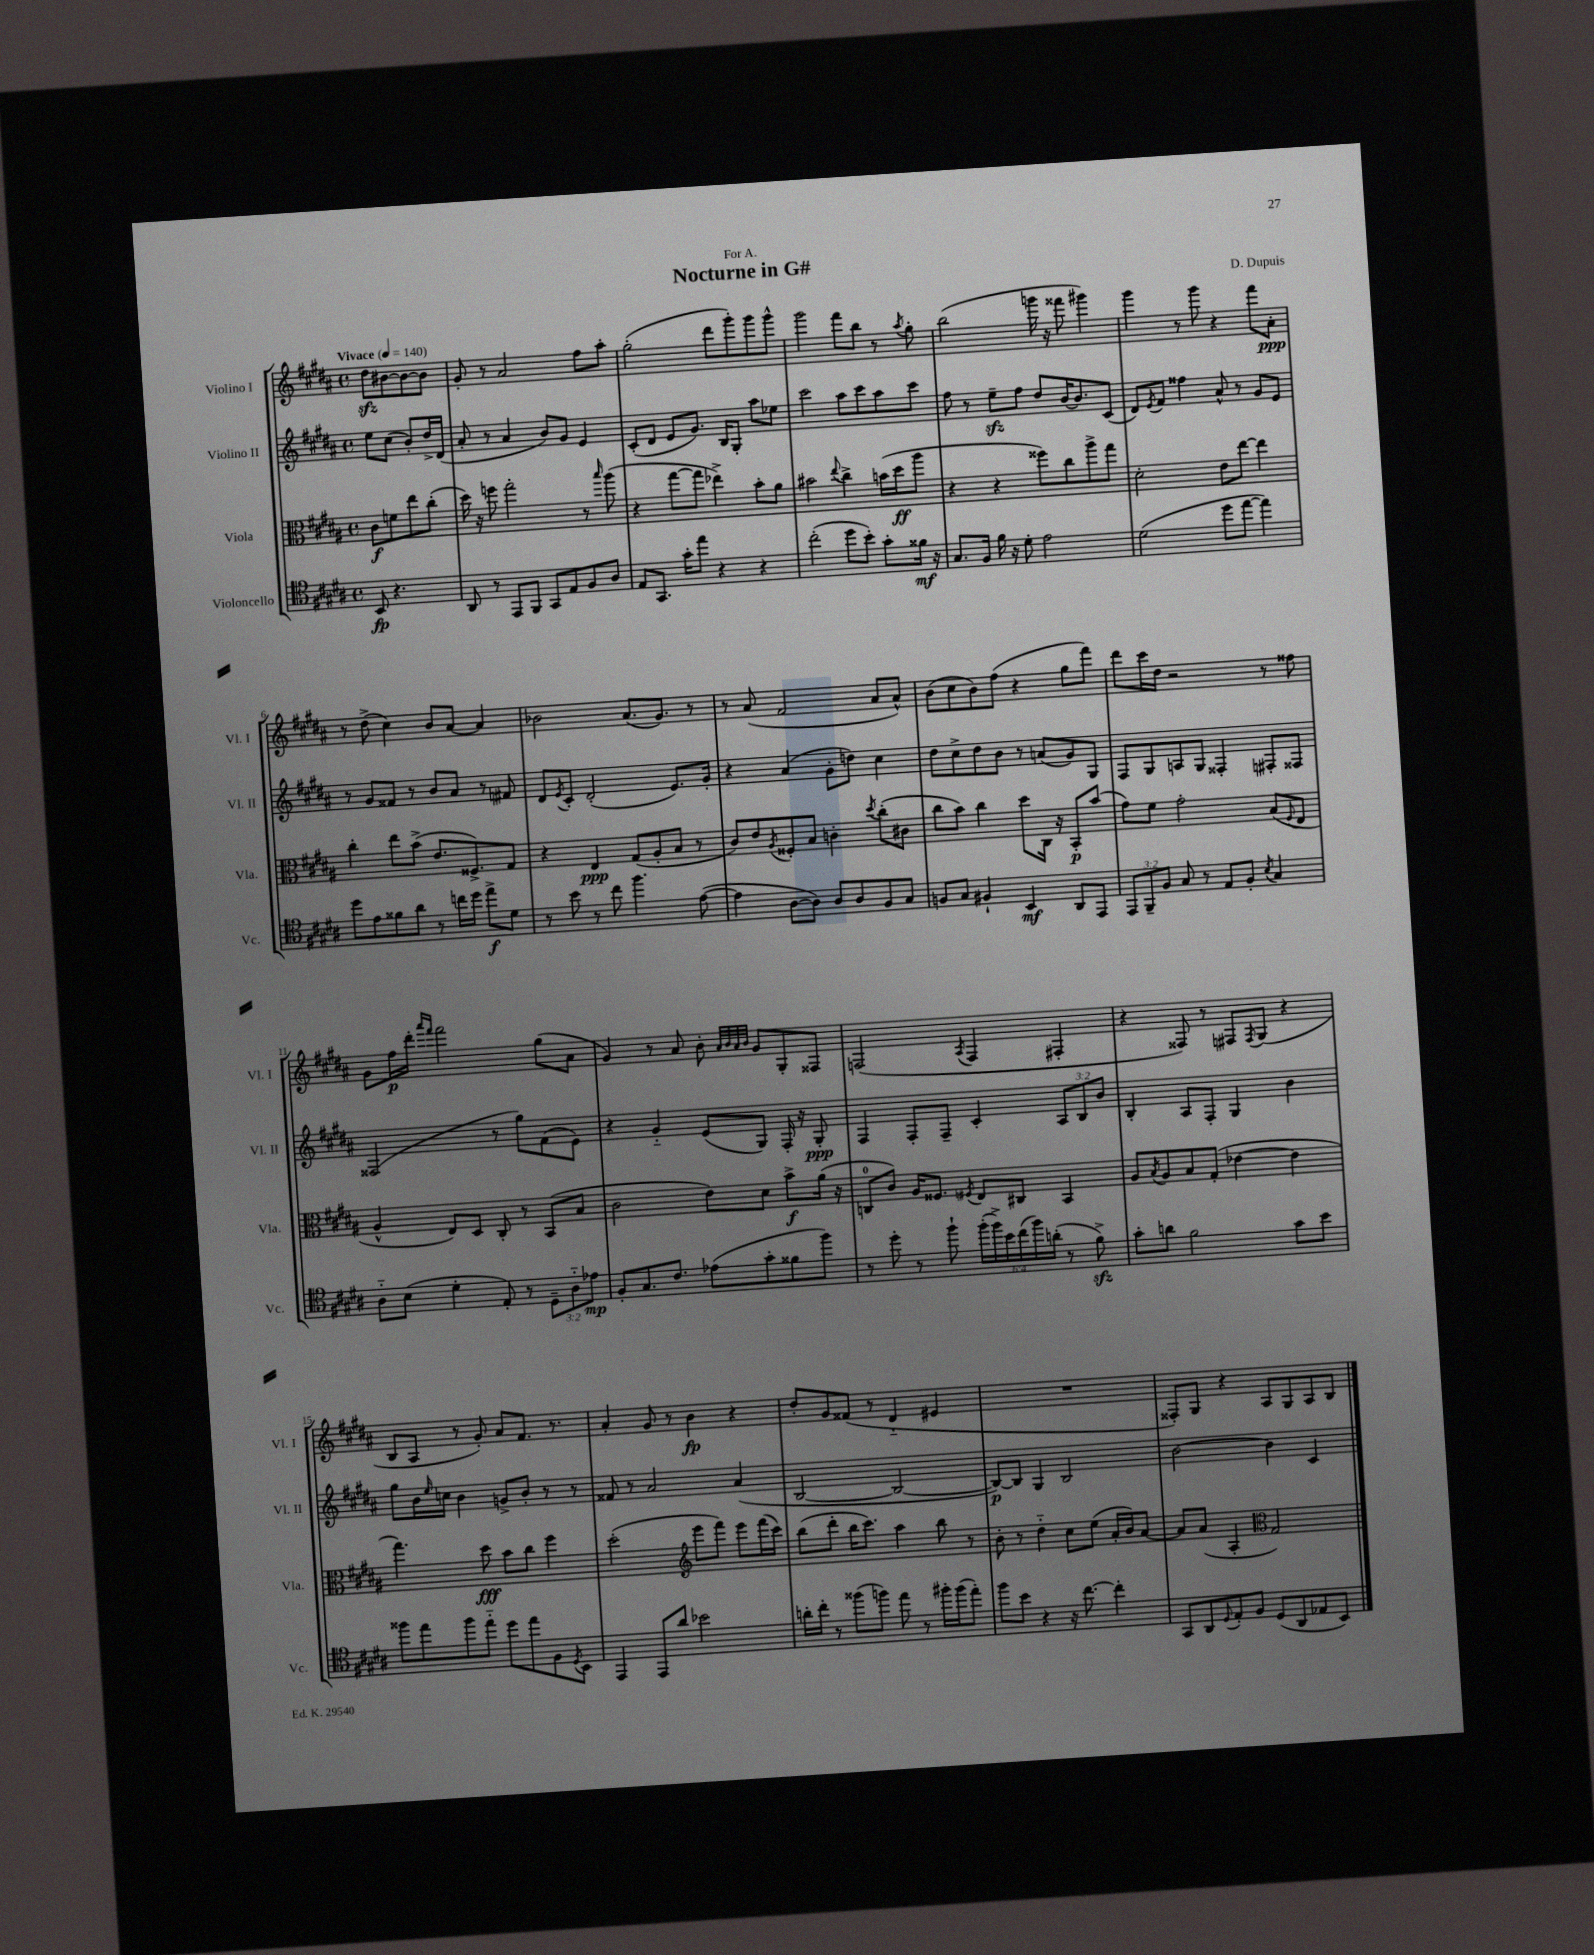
\header { title = "Nocturne in G#" composer = "D. Dupuis" dedication = "For A." }
<<
\new StaffGroup <<
\new Staff = "s0" \with { instrumentName = "Violino I" shortInstrumentName = "Vl. I" } {
    \clef treble \key b \major \defaultTimeSignature \time 4/4 \partial 2 \tempo "Vivace" 4 = 140
    dis''8\sfz bis'8~ bis'8~ bis'8 |
    gis'8-. r8 ais'2 fis''8 ais''8-. |
    gis''2-.( dis'''8 gis'''8-.) gis'''8 gis'''8-^ |
    gis'''2 fis'''8 b''8 r8 \acciaccatura { ais''8 } gis''8-. |
    b''2( g'''16 r16 fisis'''8 gis'''4) |
    gis'''4 r8 gis'''8 r4 fis'''8 ais'8-.\ppp |
    r8 dis''8->( cis''4) b'8 ais'8~ ais'4 |
    bes'2 ais'8.( gis'8.) r8 |
    r8 ais'8( fis'2 ais'8 ais'8-^) |
    b'8( cis''8 b'8) fis''8( r4 gis''8 fis'''8) |
    dis'''8 cis'''16 dis''16 r2 r8 fisis''8 |
    gis'8 fis''16\p dis'''16-. \grace { ais'''16 fis'''16 } fis'''2 gis''8( ais'8 |
    gis'4) r8 ais'8 b'8-. \grace { ais'32 b'32 ais'32 b'32 } gis'8 gis8-. fisis8 |
    f2( \acciaccatura { ais8 } f4 fis4-. |
    r4 fisis8) r8 fis8 \acciaccatura { fis8 } gis8( r4 |
    b8 ais8 r8 gis'8-.) ais'8 fis'8. r8. |
    ais'4-. gis'8 r8 b'4\fp r4 |
    dis''8-. gis'8 fisis'8( r8 dis'4-_ eis'4 |
    R1 |
    fisis8-.) gis8 r4 ais8 gis8 ais8 b8 \bar "|." |
}
\new Staff = "s1" \with { instrumentName = "Violino II" shortInstrumentName = "Vl. II" } {
    \clef treble \key b \major \defaultTimeSignature \time 4/4 \override Staff.TupletNumber.text = #tuplet-number::calc-fraction-text \partial 2
    e''8 cis''8( b'8-.) dis''16-> dis'16( |
    ais'8-. r8 ais'4 b'8) gis'8 e'4 |
    cis'8-.( dis'8 e'8 gis'8.) b16 gis8-. ais''8 ees''8 |
    cis'''2 ais''8 cis'''8 ais''8 cis'''8 |
    fis''8 r8 e''8--\sfz fis''8 dis''8 b'16~ b'8. cis'8( |
    dis'8) \acciaccatura { e'8 } fis'8 fisis''4 ais'8-^ r8 gis'8 e'8 |
    r8 gis'8 fisis'8 r8 b'8 ais'8 r8 fis'8 |
    dis'8 \acciaccatura { e'8 } cis'8-. dis'2-.( e'8.) gis'16-. |
    r4 ais'4( gis'8-. d''8) cis''4 |
    dis''8 cis''8-> dis''8 b'8 r8 a'8( gis'8) gis8 |
    fis8 gis8 a8 gis8 fisis4-. fis8-. fisis8 |
    fisis2( r8 gis''8) fis'8( e'8) |
    r4 gis'4-_ e'8( gis8) fis16-. r16 gis8-.\ppp |
    fis4 fis8-. fis8-- cis'4-. \tuplet 3/2 { ais8 b8 b'8 } |
    b4-. ais8 fis8-. gis4 b'4 |
    gis''8 b'16 \grace { e''16 } c''16 b'4 g'8-> b'8-. r8 r8 |
    fisis'8 r8 ais'2 ais'4( |
    b2~ b2~ |
    b8~\p) b8 gis4 b2 |
    b'2~ b'4 cis'4 \bar "|." |
}
\new Staff = "s2" \with { instrumentName = "Viola" shortInstrumentName = "Vla." } {
    \clef alto \key b \major \defaultTimeSignature \time 4/4 \partial 2
    cis'8\f f'8 e''8 cis''8-.( |
    dis''16) r16 f''8 gis''2-. r8 \grace { b''16 } ais''8( |
    r4 gis''8~ gis''8 ees''4->) b'8-. ais'8 |
    bis'2 \appoggiatura { e''8 } cis''4-> b'16( dis''16\ff ais''8 |
    r4 r4 fisis''8) cis''8 ais''8-> gis''8 |
    dis'2-. e'8 e''8~ e''4 |
    cis''4-. e''8 b'8->( e'8. fisis8.->) gis8 |
    r4 e4\ppp gis8( ais8-. b8 r8 |
    cis'8) e'8 \acciaccatura { ais8 } fisis8-. b8 c'4-. \acciaccatura { dis''8 } cis''8-.( cis'8 |
    cis''8 b'8) cis''4 dis''8 cis16 r16 b,8-.\p b'8( |
    gis'8) fis'8 gis'2-. b8( \appoggiatura { fis8 } e8 |
    ais4-^ e8) dis8 cis8-. r8 b,8( b8 |
    cis'2 e'8) dis'8 b'8->\f ais'16( r16 |
    c8-0 cis'8) ais16 fisis8. \acciaccatura { fis8 } e8 cis8 b,4 |
    ais8 \acciaccatura { b8 } ais8 b8 gis8-.( ees'4~ ees'4 |
    gis''4.) dis''8\fff b'8 cis''8 fis''4 |
    dis''2-.( \clef treble e'''8 fis'''8) e'''8 fis'''16( cis'''16) |
    b''8( dis'''8-. b''16 cis'''8.) ais''4 b''8 r8 |
    b'8-. r8 dis''4-_ cis''8 e''8( ais'16-. b'16) ais'8~ |
    ais'8 ais'8( ais4-. \clef alto gis2) \bar "|." |
}
\new Staff = "s3" \with { instrumentName = "Violoncello" shortInstrumentName = "Vc." } {
    \clef tenor \key b \major \defaultTimeSignature \time 4/4 \override Staff.TupletNumber.text = #tuplet-number::calc-fraction-text \partial 2
    b,8\fp r4. |
    ais,8 r8 e,8 fis,8 gis,8 e8 fis8 ais8 |
    e8 gis,8. gis'16-. e''8 r4 r4 |
    cis''2-.( dis''8 b'8-.) gis'8-. fisis'16\mf r16 |
    gis8. fis16 fis'16 r16 dis'8-. e'2 |
    dis'2( dis''8 e''8~ e''4) |
    dis''8 e'8 fisis'8 ais'8 r8 c''16 dis''16 e''8->\f dis'8 |
    r8 b'8 r8 cis''8 fis''4. e'8~( |
    e'4 ais8~ ais8) ais8 ais8 fis8 gis8 |
    f8 gis8 fis4-! b,4\mf ais,8 e,8 |
    \tuplet 3/2 { e,8 fis,8-- fis8 } gis8 r8 e8 fis8-. \acciaccatura { b8 } gis4 |
    ais8-_ b8( dis'4-. e8-.) r8 \tuplet 3/2 { dis8-- ais8-_ ees'8\mp } |
    fis8-. gis8. cis'8. ees'8( gis'8-. fisis'8 fis''8) |
    r8 dis''8-. r8 fis''8-! \tuplet 6/4 { fis''16-.( fis''16->) b'16 cis''16( fis''16) a'16-.( } r8 fis'8->\sfz) |
    gis'8-. a'8 fis'2 gis'8 b'8 |
    fisis''8 e''8 fisis''8 e''8-_ dis''8 e''8 fis8 \acciaccatura { dis8 } b,8 |
    e,4 e,8 ais'8 bes'2 |
    a'16-. cis''16-. r8 fisis''8( f''8) e''8 r8 fis''16-. fis''16( e''8-.) |
    fis''8 b'8 r4 r16 cis''8.~ cis''4-. |
    gis,8 ais,8 \appoggiatura { dis8 } e8-. fis8 dis8( ais,8 ees8 b,8) \bar "|." |
}
>>
>>
